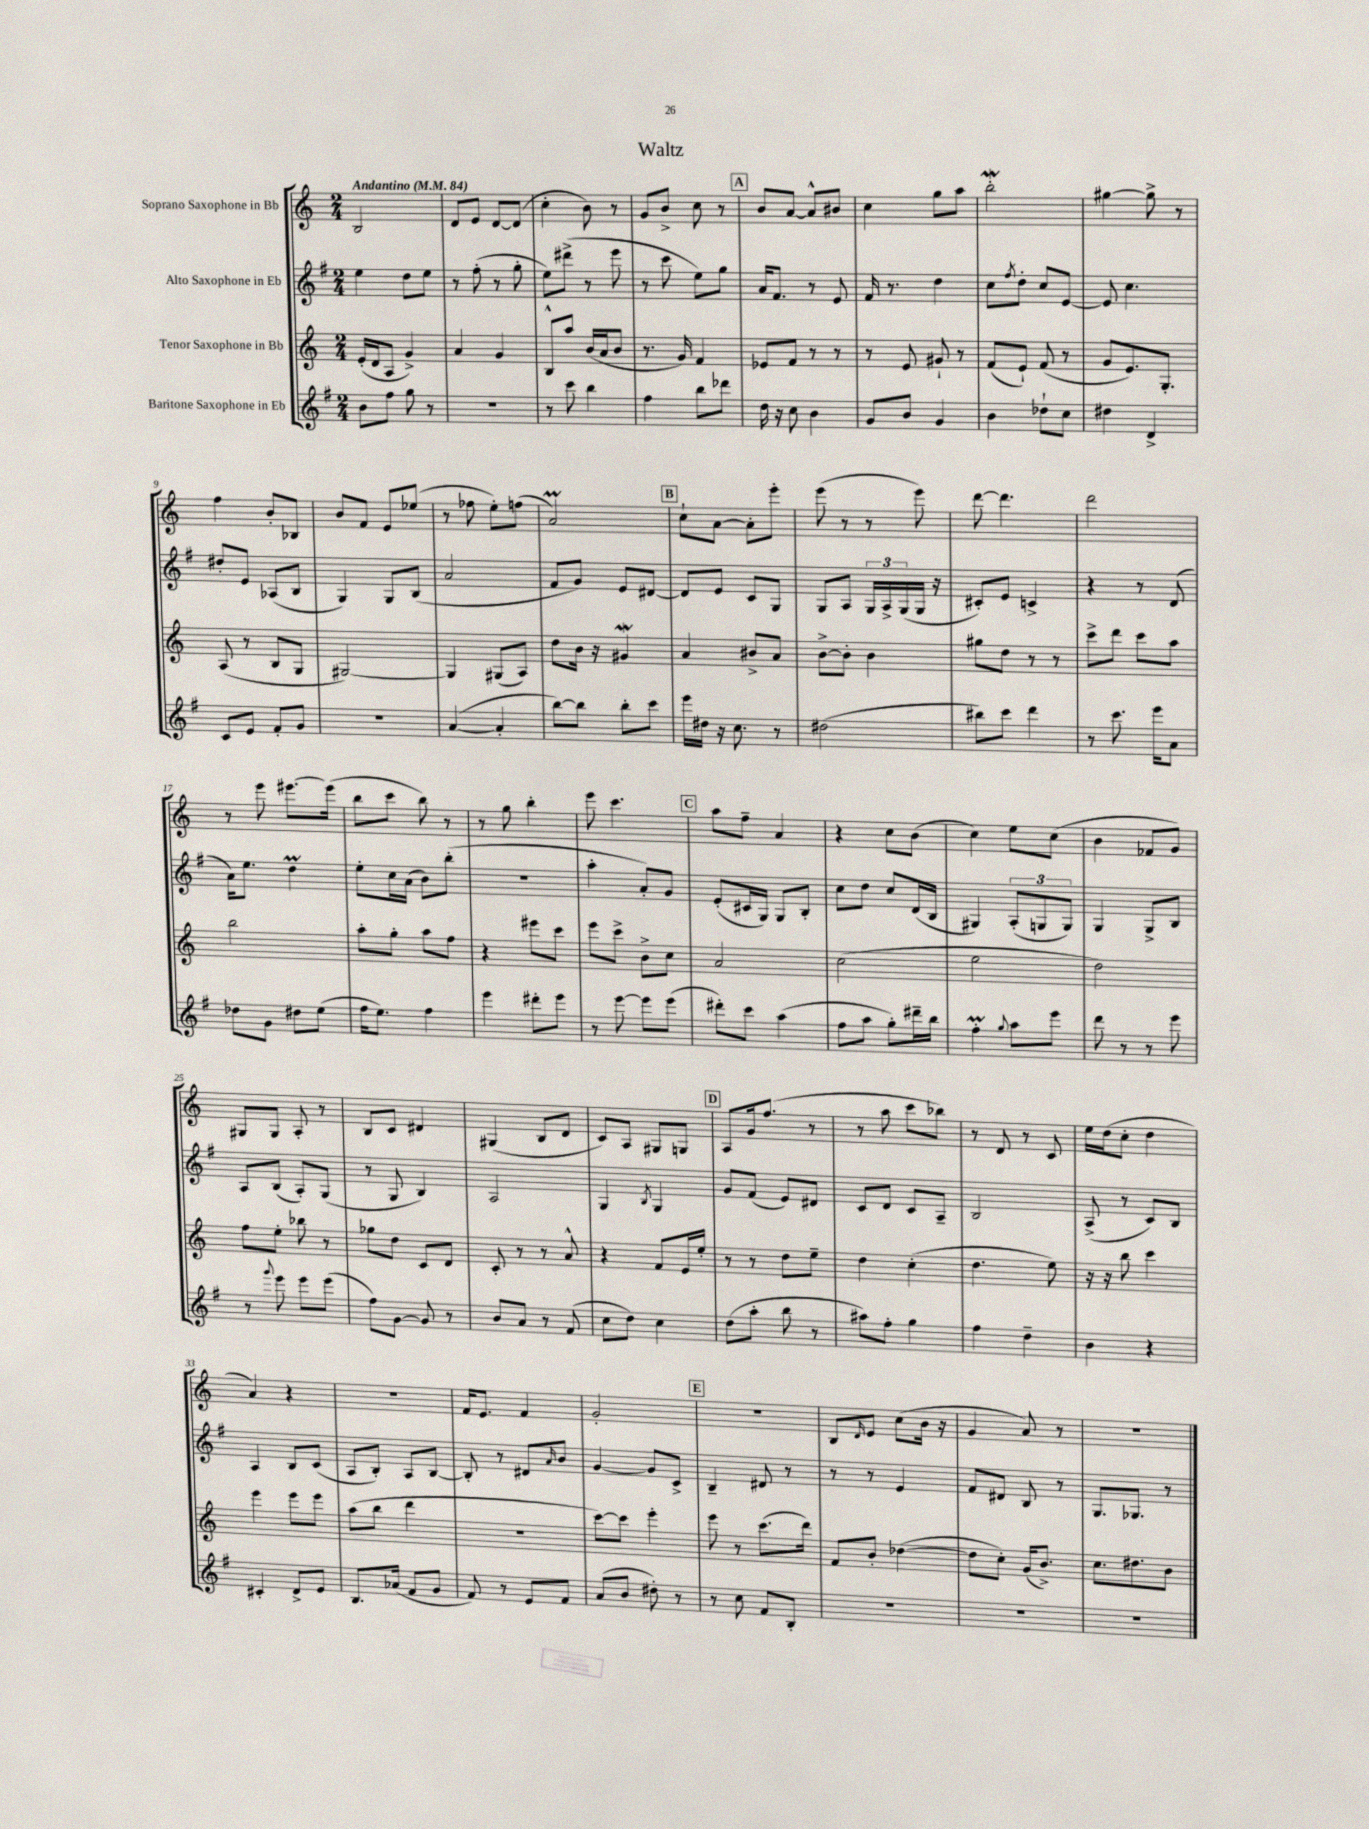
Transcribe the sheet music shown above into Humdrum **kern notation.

**kern	**kern	**kern	**kern
*staff4	*staff3	*staff2	*staff1
*clefG2	*clefG2	*clefG2	*clefG2
*k[f#]	*k[]	*k[f#]	*k[]
*M2/4	*M2/4	*M2/4	*M2/4
*MM84	*MM84	*MM84	*MM84
8b	(16e'	4ee	2B
.	16d	.	.
8ff#	8A	.	.
8gg	4g^)	8dd	.
8r	.	8ee	.
=	=	=	=
2r	4a	8r	8d
.	.	(8ff#'	8e
.	4g	8r	[8d
.	.	8gg'	(8d]
=	=	=	=
8r	8B^^	8ee)	4cc'
8ccc	8aa	(8ddd#^	.
4bb	(16b	8r	8b)
.	16a	.	.
.	8b	8eee	8r
=	=	=	=
4ff#	8.r	8r	8g
.	.	8ccc	8b^
.	16g)	.	.
8bb	4f	8ee)	8cc
8ddd-	.	8gg	8r
=	=	=	=
16dd	8e-	16a	8b
16r	.	8.f#	.
8cc	8f	.	[8a
4b	8r	8r	8a^^]
.	8r	8e	8b#
=	=	=	=
8g	8r	16f#	4cc
.	.	8.r	.
8b	8e	.	.
4g	8g#`	4dd	8gg
.	8r	.	8aa
=	=	=	=
4b	(8f	8cc	2bb'
.	.	8qff#	.
.	8e`)	8dd'	.
8dd-`	(8f	8cc	.
8cc	8r	[8e	.
=	=	=	=
4dd#	8g	8e]	[4gg#
.	8.e)	4.cc	.
4d^	.	.	8gg#^]
.	8.G'	.	.
.	.	.	8r
=	=	=	=
8c	(8A	8dd#'	4ff
8e	8r	8e	.
8f#'	8B	(8A-	8b'
8g	8G	8B	8B-
=	=	=	=
2r	[2G#)	4G)	8b
.	.	.	8f
.	.	8G	8e
.	.	(8B	(8ee-
=	=	=	=
([4a	4G#]	2a	8r
.	.	.	8ff-
4a']	(8G#	.	8ee')
.	8A)	.	(8ff
=	=	=	=
[8bb)	8dd	8f#	2a)
8bb]	16b	8g)	.
.	16r	.	.
8bb'	4g#	8e	.
8ccc	.	[8d#	.
=	=	=	=
16eee	4a	8d#]	8cc`
16dd#	.	.	.
16r	.	8e	[8a
8.cc	.	.	.
.	8b#^	8c	8a']
8r	8a	8G	8eee'
=	=	=	=
(2dd#	[8b^	8G	(8eee
.	8b']	8A	8r
.	4b	24G	8r
.	.	24A^	.
.	.	(24G	.
.	.	16G	8eee)
.	.	16r	.
=	=	=	=
8bb#)	8gg#	8c#')	[8ddd
8ccc	8dd	8e	4.ddd]
4ddd	8r	4c^	.
.	8r	.	.
=	=	=	=
8r	8ccc^	4r	2ddd
8.ccc	8ddd	.	.
.	8ccc	8r	.
16eee	.	.	.
8a	8aa	(8d	.
=	=	=	=
8dd-	2bb	16a)	8r
.	.	8.ee	.
8g	.	.	8eee
8dd#	.	4dd	[8.eee#
(8ee	.	.	.
.	.	.	(16eee#]
=	=	=	=
16ff#	8aa'	8ee'	8bb
8.ee)	.	.	.
.	8gg'	16cc	8ccc
.	.	(16a	.
4ff#	8aa	8b)	8bb)
.	8ff	(8bb'	8r
=	=	=	=
4eee	4r	2r	8r
.	.	.	8gg
8ddd#'	8eee#	.	4bb'
8eee	8ccc	.	.
=	=	=	=
8r	8eee	4aa'	8eee
[8eee	8ccc^	.	4.ccc
8eee]	8b^	8a')	.
(8eee	8cc	8g	.
=	=	=	=
8ddd#')	2a	(8e'	8aa
8ccc	.	16c#	8ff~
.	.	16G)	.
(4aa	.	8G	4a
.	.	8B'	.
=	=	=	=
8ff#	(2cc	8cc	4r
8aa	.	8dd	.
8gg')	.	8cc	8cc
16ddd#~	.	(16d	(8b
16bb	.	16B	.
=	=	=	=
4ff#'	2ee	4G#)	4cc)
8qqgg	.	.	.
8aa	.	(12A'	8ee
.	.	12G	.
8eee	.	.	(8cc
.	.	12G)	.
=	=	=	=
8ddd	2dd)	4G	4b
8r	.	.	.
8r	.	8G^	8f-
8eee	.	8B	8g)
=	=	=	=
8r	8ff	8A	8G#
8qqggg	.	.	.
8eee	8ee'	(8B	8G#
8eee	8bb-	8A')	8A'
(8eee	8r	(8G	8r
=	=	=	=
8ff#)	8gg-	8r	8B
[8g	8dd	8G	8c
8g]	8c	4B)	4d#
8r	8d	.	.
=	=	=	=
8b	8c'	2A	(4G#
8a	8r	.	.
8r	8r	.	8B
(8f#	8a^^	.	8d
=	=	=	=
8cc	4r	4G	8c)
8dd)	.	.	8A
.	.	8qB	.
4cc	8f	4G	8G#
.	16e	.	8G
.	16ee'	.	.
=	=	=	=
(8dd	8r	8g	8A
8aa'	8r	(8f#	16g
.	.	.	(8.ff
8bb	8dd	8e)	.
8r	8ee~	8d#	8r
=	=	=	=
8aa#)	4dd	8c	8r
8ff#'	.	8d	8aa
4gg	(4cc'	8c	8ccc
.	.	8A~	8bb-)
=	=	=	=
4ff#	4.dd	2B	8r
.	.	.	8d
4dd~	.	.	8r
.	8ee)	.	8c
=	=	=	=
4b	16r	(8A^	16ee
.	16r	.	(16dd
.	8bb	8r	8cc'
4r	4ccc	8c)	4dd
.	.	8B	.
=	=	=	=
4c#'	4eee	4A	4a)
8d^	8eee	8B	4r
8e	8eee	(8c	.
=	=	=	=
8.B	(8aa	8A	2r
.	8bb	8B')	.
(16a-	.	.	.
8f#	4ddd	8A	.
8g	.	[8B	.
=	=	=	=
8f#)	2r	8B']	16f
.	.	.	8.e
8r	.	8r	.
8e	.	8d#	4f
.	.	16qqa	.
8f#	.	8b	.
=	=	=	=
(8a	[8ccc)	[4g	2g'
8b	8ccc]	.	.
8dd#')	4eee'	8g]	.
8r	.	8c^	.
=	=	=	=
8r	8eee	4B~	2r
8cc	8r	.	.
8f#	(8.ccc	8d#	.
8B'	.	8r	.
.	16ddd)	.	.
=	=	=	=
2r	8f	8r	8B
.	.	.	16qqd
.	8b'	8r	8e
.	([4dd-	4e	(8cc
.	.	.	16b
.	.	.	16r
=	=	=	=
2r	8dd-]	8f#	4g
.	8cc')	8d#	.
.	(16g	8B	8a)
.	8.b^)	.	.
.	.	8r	8r
=	=	=	=
2r	8.cc	8.G	2r
.	8.dd#	8.G-	.
.	8b	8r	.
==	==	==	==
*-	*-	*-	*-
